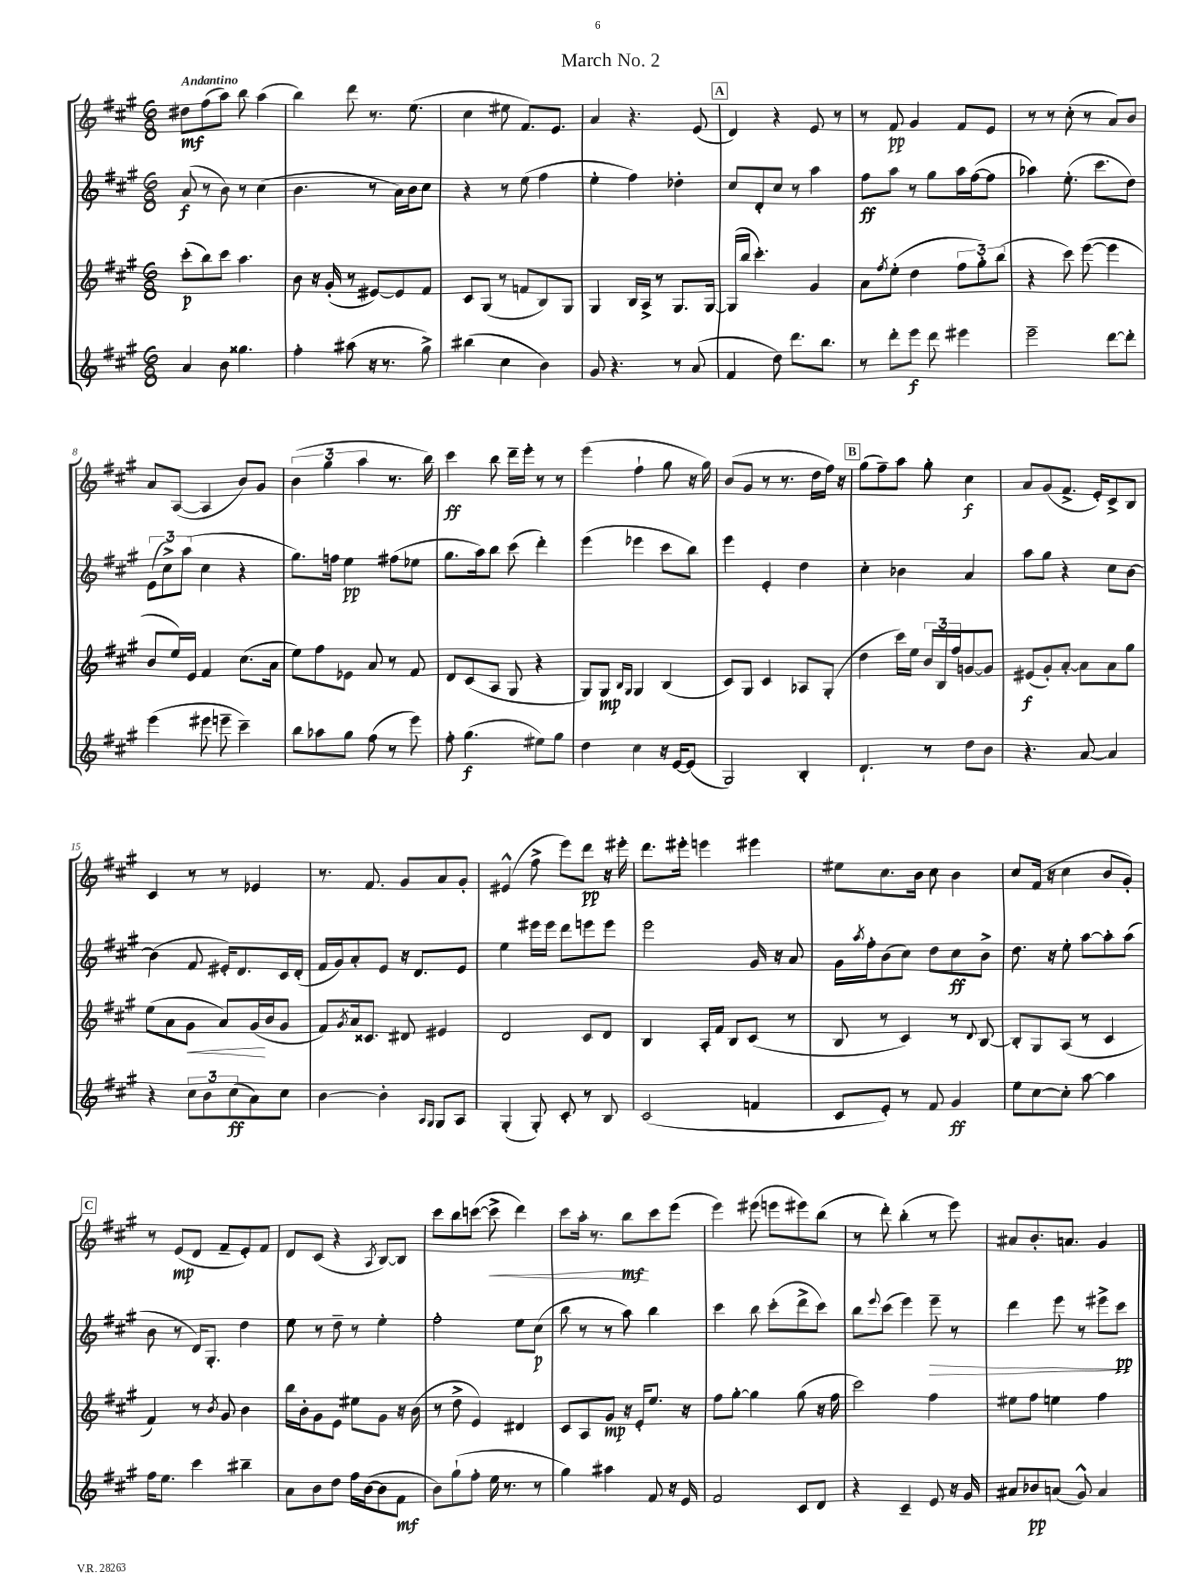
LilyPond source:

\header { title = "March No. 2" }
<<
\new StaffGroup <<
\new Staff = "s0" {
    \clef treble \key a \major \numericTimeSignature \time 6/8 \tempo "Andantino"
    dis''8\mf fis''8( a''8) b''8 a''4( |
    b''4) d'''8 r8. e''8.( |
    cis''4 eis''8 fis'8.) e'8. |
    a'4 r4. e'8( |
    \mark \markup { \box "A" } d'4) r4 e'8 r8 |
    r8 fis'8\pp gis'4 fis'8 e'8 |
    r8 r8 cis''8-.( r8 a'8) b'8 |
    a'8 a8~( a4 b'8) gis'8 |
    \tuplet 3/2 { b'4( gis''4 a''4 } r8. b''16) |
    cis'''4\ff b''8 d'''16-- e'''16-. r8 r8 |
    e'''4( fis''4-! gis''8 r16 gis''16) |
    b'8( gis'8 r8 r8. d''16 fis''16) r16 |
    \mark \markup { \box "B" } gis''8( fis''8--) a''8 gis''8-. cis''4\f |
    a'8 gis'8( fis'8.-> e'16-.) cis'8-> b8 |
    cis'4 r8 r8 ees'4 |
    r8. fis'8. gis'8 a'8 gis'8-. |
    eis'4-^( fis''8-> e'''8) d'''8\pp r16 eis'''16-. |
    d'''8. eis'''16-. e'''4 eis'''4 |
    eis''8 cis''8. b'16 cis''8 b'4 |
    cis''8 fis'16( r16 cis''4 b'8 gis'8-.) |
    \mark \markup { \box "C" } r8 e'8\mp( d'8 fis'8-- e'8-.) fis'8 |
    d'8 cis'8( r4 \acciaccatura { a8 } b8~) b8 |
    cis'''8 b''8 c'''8~( c'''8->\< d'''4) |
    cis'''8 a''16-. r8. b''8\mf\! cis'''8 e'''8( |
    e'''4) eis'''8( e'''8 eis'''8) b''8( |
    r8 d'''8-.) b''4-.( r8 e'''8) |
    ais'8 b'8.-. a'8. gis'4 \bar "|." |
}
\new Staff = "s1" {
    \clef treble \key a \major \numericTimeSignature \time 6/8
    a'8\f( r8 b'8) r8 cis''4( |
    b'4. r8 a'16) b'16 cis''8 |
    r4 r8 e''8( fis''4 |
    e''4-. fis''4) des''4-. |
    \mark \markup { \box "A" } cis''8 d'8-. cis''8 r8 a''4 |
    fis''8\ff a''8 r8 gis''8 a''16 fis''16~( fis''8 |
    aes''4) e''8.-.( cis'''8. d''8) |
    \tuplet 3/2 { e'8( cis''8->) a''8( } cis''4 r4 |
    gis''8.) f''16 e''4\pp fis''8( ees''8 |
    gis''8. a''16) b''8 cis'''8( d'''4-.) |
    e'''4( ees'''4 cis'''8 b''8) |
    e'''4 e'4-. d''4 |
    \mark \markup { \box "B" } cis''4-. bes'4 a'4 |
    a''8 gis''8 r4 cis''8 b'8~ |
    b'4( fis'8 eis'16-.) d'8. cis'16 d'16-.( |
    fis'16 gis'16) a'8-. e'8 r16 d'8. e'8 |
    e''4 eis'''16 eis'''16 d'''8 e'''8 e'''8 |
    e'''2 gis'16 r16 a'8 |
    gis'16 \acciaccatura { a''8 } fis''16-. b'8( cis''8) d''8 cis''8\ff b'8-> |
    d''8. r16 e''8-. a''8~ a''8-. a''8( |
    \mark \markup { \box "C" } b'8 r8 d'16) gis8.-. d''4 |
    e''8 r8 d''8-- r8 e''4-. |
    fis''2-. e''8 cis''8\p( |
    b''8 r8 r8 a''8) b''4 |
    cis'''4 b''8 cis'''8-.( d'''8-> cis'''8) |
    b''8 \appoggiatura { e'''8 } cis'''8( e'''4) e'''8--\> r8 |
    d'''4 e'''8 r8 eis'''8-> cis'''8\pp\! \bar "|." |
}
\new Staff = "s2" {
    \clef treble \key a \major \numericTimeSignature \time 6/8
    cis'''8-.\p( b''8) cis'''8 a''4. |
    b'8 r16 gis'16-.( r8 eis'8~) eis'8 fis'8 |
    cis'8 gis8( r8 f'8 b8) gis8 |
    gis4 b16 a16-> r8 gis8. gis16~ |
    \mark \markup { \box "A" } gis16( b''16 cis'''4.-.) gis'4 |
    a'8 \acciaccatura { fis''8 } e''8-.( d''4 \tuplet 3/2 { fis''8 gis''8-.) b''8( } |
    r4 cis'''8) e'''8~( e'''4 |
    b'8 e''16) e'16 fis'4 cis''8.( a'16 |
    e''8) fis''8 ees'8 a'8 r8 fis'8 |
    d'8 cis'8( a8 gis8 r4 |
    gis8) gis8\mp \grace { b16 gis16 } gis4 b4( |
    cis'8) gis8 cis'4 aes8 gis8-.( |
    \mark \markup { \box "B" } d''4 cis'''16) e''16 \tuplet 3/2 { b'16 b16 fis''16 } g'8~ g'8 |
    eis'8\f( gis'8-.) a'8~-. a'8 a'8 gis''8 |
    e''8( a'8 gis'8\< a'8) gis'16\!( b'16 gis'8 |
    fis'8) \acciaccatura { gis'8 } a'16 cisis'8. dis'8 eis'4 |
    d'2 cis'8 d'8 |
    b4 a16-. fis'16 b8 cis'8( r8 |
    b8 r8 cis'4) r8 \appoggiatura { d'8 } b8~ |
    b8-. gis8 a8( r8 cis'4 |
    \mark \markup { \box "C" } fis'4) r8 \acciaccatura { b'8 } gis'8 b'4 |
    b''16 b'16-. gis'8 e'8 eis''8 gis'8 r16 b'16( |
    r8 d''8-> e'4) dis'4 |
    cis'8 a8 gis'8\mp r16 e'16-. e''8. r16 |
    fis''8 gis''8~-. gis''4 gis''8( r16 fis''16 |
    cis'''2) fis''4 |
    eis''8 fis''8 e''4 fis''4 \bar "|." |
}
\new Staff = "s3" {
    \clef treble \key a \major \numericTimeSignature \time 6/8
    a'4 b'8 gisis''4. |
    fis''4-. ais''8( r16 r8. gis''8->) |
    bis''4( cis''4 b'4) |
    gis'8 r4. r8 a'8( |
    \mark \markup { \box "A" } fis'4 d''8) d'''8. b''8. |
    r8 d'''8-. e'''8\f d'''8 eis'''4 |
    e'''2-- d'''8~ d'''8-. |
    e'''4( eis'''8 e'''8-- cis'''4--) |
    b''8 aes''8 gis''8 fis''8( r8 e'''8) |
    fis''8-. gis''4.\f( eis''8) gis''8 |
    d''4 cis''4 r16 e'16~ e'8( |
    gis2) b4-. |
    \mark \markup { \box "B" } d'4.-! r8 d''8 b'8 |
    r4. a'8~ a'4 |
    r4 \tuplet 3/2 { cis''8 b'8 cis''8\ff( } a'8) cis''8 |
    b'4~ b'4-. \grace { a16 gis16 } gis8 a8 |
    gis4-.( gis8-.) cis'8-. r8 b8 |
    cis'2( f'4 |
    cis'8 e'8-.) r8 fis'8 gis'4\ff |
    e''8 cis''8~ cis''8-. a''8~ a''4 |
    \mark \markup { \box "C" } fis''16 e''8. cis'''4 bis''4-- |
    a'8 b'8 d''8 fis''16 b'16~( b'8 fis'8\mf |
    b'8) gis''8-!( fis''8-. e''16 r8. r8 |
    gis''4) ais''4 fis'8 r16 e'16 |
    fis'2 cis'8 d'8 |
    r4 cis'4-- e'8 r16 gis'16 |
    ais'8 bes'8\pp a'8( gis'8-^) a'4 \bar "|." |
}
>>
>>
